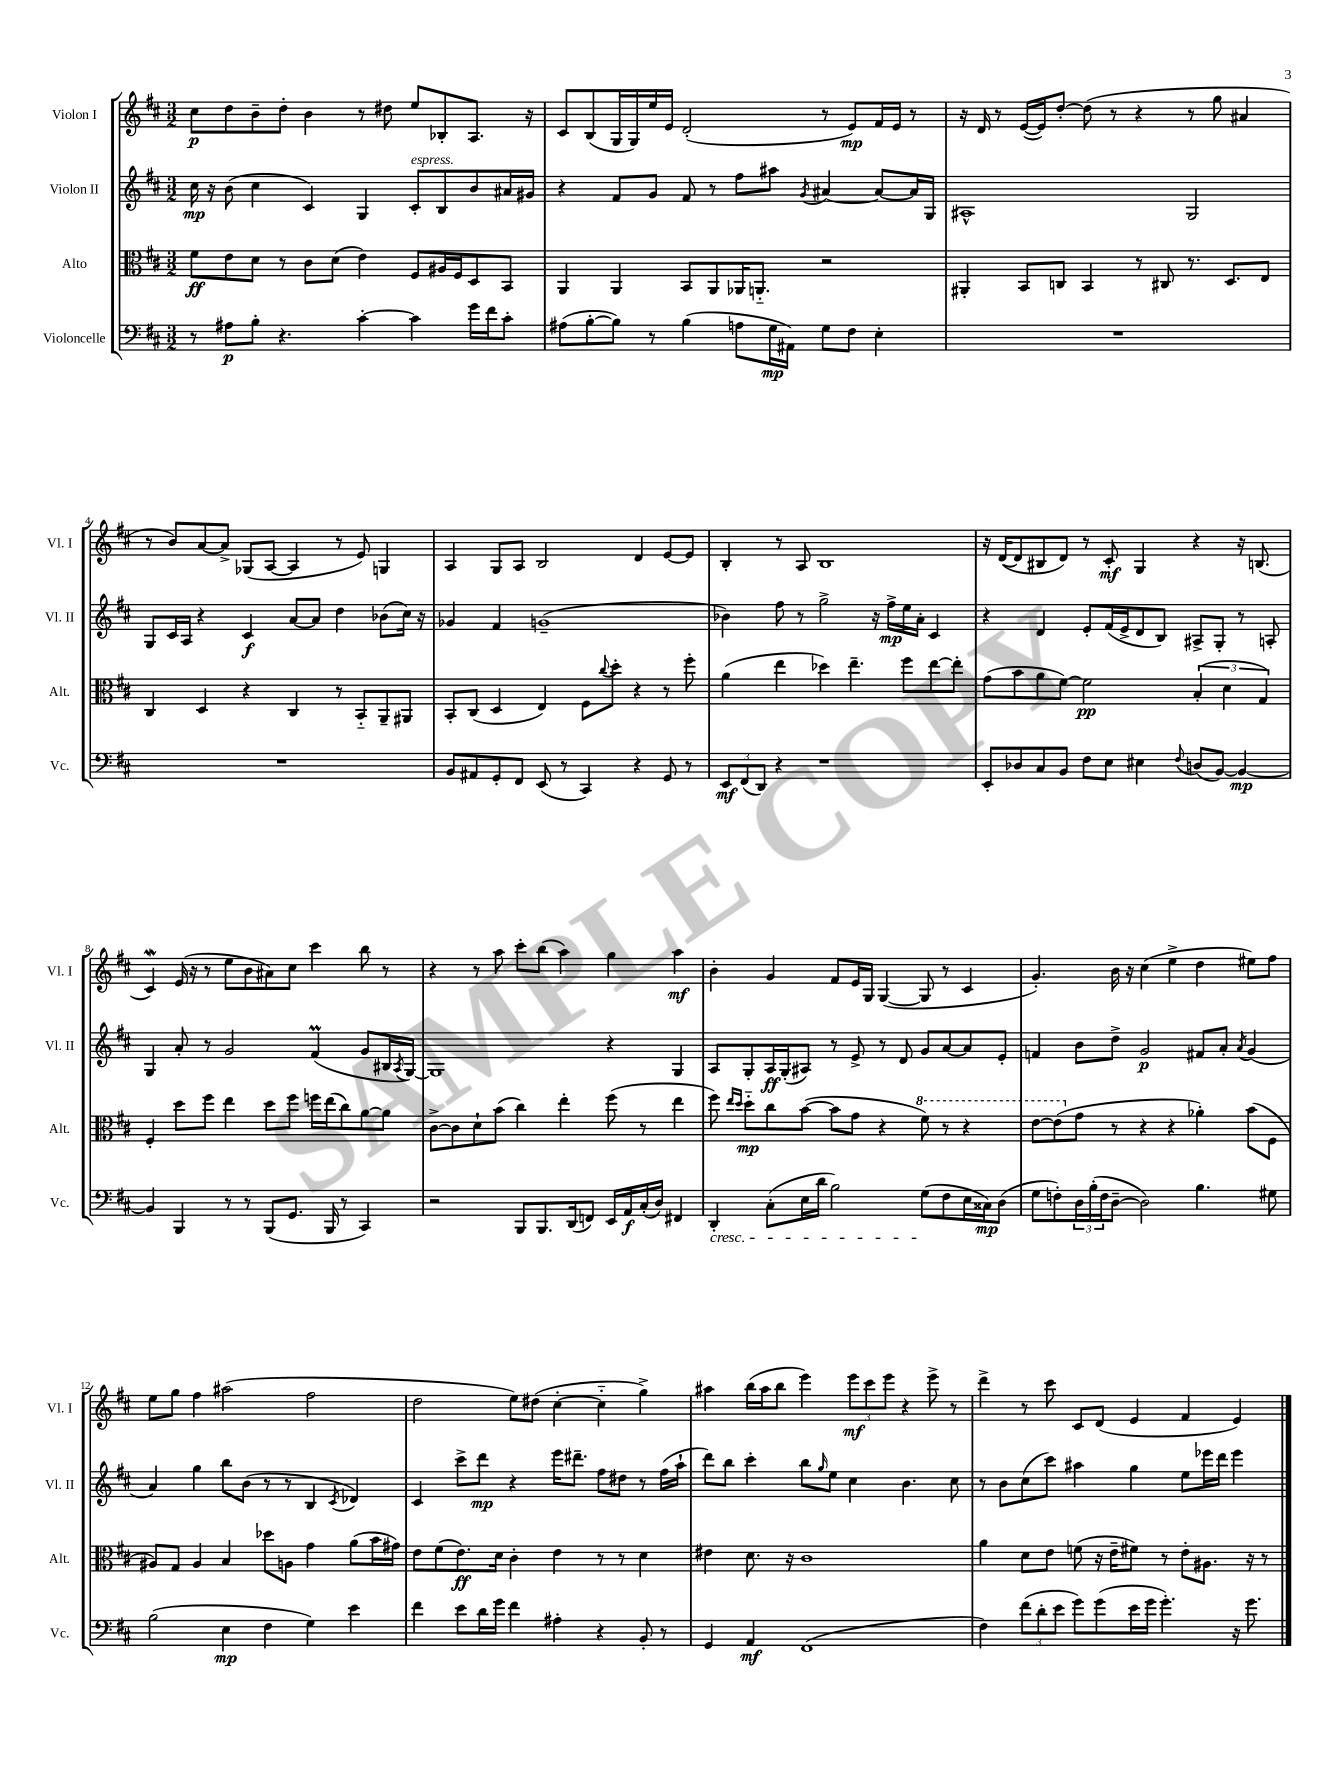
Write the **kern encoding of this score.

**kern	**dynam	**kern	**dynam	**kern	**dynam	**kern	**dynam
*part4	*part4	*part3	*part3	*part2	*part2	*part1	*part1
*staff4	*staff4	*staff3	*staff3	*staff2	*staff2	*staff1	*staff1
*I"Violoncelle	*	*I"Alto	*	*I"Violon II	*	*I"Violon I	*
*I'Vc.	*	*I'Alt.	*	*I'Vl. II	*	*I'Vl. I	*
*clefF4	*	*clefC3	*	*clefG2	*	*clefG2	*
*k[f#c#]	*	*k[f#c#]	*	*k[f#c#]	*	*k[f#c#]	*
*M3/2	*	*M3/2	*	*M3/2	*	*M3/2	*
=1	=1	=1	=1	=1	=1	=1	=1
8r	.	8f#\L	ff	16cc#\	mp	8cc#\L	p
.	.	.	.	16r	.	.	.
8A#X\L	p	8e\	.	(8b\	.	8dd\	.
8B'\J	.	8d\J	.	4cc#\	.	8b~\	.
4.r	.	8r	.	.	.	8dd'\J	.
.	.	8c#\L	.	4c#/)	.	4b\	.
.	.	(8d\J	.	.	.	.	.
[4c#'\	.	4e\)	.	4G/	.	8r	.
.	.	.	.	.	.	8dd#X\	.
!	!	!	!	!LO:TX:a:i:t=espress.	!	!	!
4c#\]	.	8F#/L	.	8c#'/L	.	8ee/L	.
.	.	16A#X/L	.	8B/	.	8B-X'/	.
.	.	16F#/J	.	.	.	.	.
16g\LL	.	8D/	.	8b/	.	8.A/J	.
16f#\J	.	.	.	.	.	.	.
8c#'\J	.	8BB/J	.	16a#X/L	.	.	.
.	.	.	.	16g#X/JJ	.	16r	.
=2	=2	=2	=2	=2	=2	=2	=2
(8A#X\L	.	4AA/	.	4r	.	8c#/L	.
[8B'\	.	.	.	.	.	(8B/	.
8B\J])	.	4AA/	.	8f#/L	.	16G/L	.
.	.	.	.	.	.	16G/)	.
8r	.	.	.	8g/J	.	16ee/	.
.	.	.	.	.	.	16e/JJ	.
(4B\	.	8BB/L	.	8f#/	.	(2d'/	.
.	.	8AA/	.	8r	.	.	.
8An\L	.	16AA-X/K	.	8ff#\L	.	.	.
.	.	8.AAn/J	.	.	.	.	.
16G\L	mp	.	.	8aa#X\J	.	.	.
16AA#X\JJ)	.	.	.	.	.	.	.
.	.	.	.	8qg/	.	.	.
8G\L	.	2r	.	[4a#X/	.	8r	.
8F#\J	.	.	.	.	.	8e/L)	mp
4E'\	.	.	.	8a#/L_	.	16f#/L	.
.	.	.	.	.	.	16e/JJ	.
.	.	.	.	16a#/L]	.	8r	.
.	.	.	.	16G/JJ	.	.	.
=3	=3	=3	=3	=3	=3	=3	=3
1.r	.	4AA#X'/	.	1A#X^^	.	16r	.
.	.	.	.	.	.	16d/	.
.	.	.	.	.	.	8r	.
.	.	8BB/L	.	.	.	([16e/LL	.
.	.	.	.	.	.	16e/J])	.
.	.	8Cn/J	.	.	.	[8dd'/J	.
.	.	4BB/	.	.	.	(8dd\]	.
.	.	.	.	.	.	8r	.
.	.	8r	.	.	.	4r	.
.	.	8C#X/	.	.	.	.	.
.	.	8.r	.	2G/	.	8r	.
.	.	.	.	.	.	8gg\	.
.	.	8.D/L	.	.	.	.	.
.	.	.	.	.	.	4a#X/	.
.	.	8E/J	.	.	.	.	.
!!LO:LB:g=z
=4	=4	=4	=4	=4	=4	=4	=4
1.r	.	4C#/	.	8G/L	.	8r	.
.	.	.	.	16c#/L	.	8b/L)	.
.	.	.	.	16A/JJ	.	.	.
.	.	4D/	.	4r	.	[8a/	.
.	.	.	.	.	.	8a^/J]	.
.	.	4r	.	4c#/	f	(8G-X/L	.
.	.	.	.	.	.	[8A/J	.
.	.	4C#/	.	[8a/L	.	4A/]	.
.	.	.	.	8a/J]	.	.	.
.	.	8r	.	4dd\	.	8r	.
.	.	8BB/L	.	.	.	8e/)	.
.	.	8AA~/	.	(8b-X\L	.	4Gn/	.
.	.	8AA#X/J	.	16cc#\Jk)	.	.	.
.	.	.	.	16r	.	.	.
=5	=5	=5	=5	=5	=5	=5	=5
8BB/L	.	8BB'/L	.	4g-X/	.	4A/	.
8AA#X/	.	(8C#/J	.	.	.	.	.
8GG'/	.	4D/	.	4f#/	.	8G/L	.
8FF#/J	.	.	.	.	.	8A/J	.
(8EE/	.	4E/)	.	(1gn~	.	2B/	.
8r	.	.	.	.	.	.	.
4CC#/)	.	8F#\L	.	.	.	.	.
.	.	8qqcc#/	.	.	.	.	.
.	.	8dd'\J	.	.	.	.	.
4r	.	4r	.	.	.	4d/	.
8GG/	.	8r	.	.	.	[8e/L	.
8r	.	8ff#'\	.	.	.	8e/J]	.
=6	=6	=6	=6	=6	=6	=6	=6
12EE/L	mf	(4a\	.	4b-X\)	.	4B'/	.
(12FF#/	.	.	.	.	.	.	.
12DD/J)	.	.	.	.	.	.	.
4r	.	4ee\	.	8ff#\	.	8r	.
.	.	.	.	8r	.	8A/	.
1r	.	4dd-X\)	.	2gg^\	.	1B	.
.	.	4.ee~\	.	.	.	.	.
.	.	.	.	16r	.	.	.
.	.	.	.	16ff#^\LL	mp	.	.
.	.	8ff#\L	.	16ee\	.	.	.
.	.	.	.	16a'\JJ	.	.	.
.	.	[8ee\	.	4c#/	.	.	.
.	.	8ee'\J]	.	.	.	.	.
=7	=7	=7	=7	=7	=7	=7	=7
8EE'/L	.	(8g\L	.	4r	.	16r	.
.	.	.	.	.	.	([16d/KL	.
8D-X/	.	8b\	.	.	.	8d/]	.
8C#/	.	8a\	.	4d/	.	8B#X/	.
8BB/J	.	[8f#\J)	.	.	.	8d/J)	.
8F#\L	.	2f#\]	pp	8e'/L	.	8r	.
8E\J	.	.	.	(16f#/L	.	8c#'/	mf
.	.	.	.	16e^/J	.	.	.
4E#X\	.	.	.	8d/	.	4G/	.
.	.	.	.	8B/J)	.	.	.
8qqF#/	.	.	.	.	.	.	.
(8Dn/L	.	(6B'/	.	8A#X^/L	.	4r	.
[8BB/J)	.	.	.	8G'/J	.	.	.
.	.	6d\	.	.	.	.	.
4BB/_	mp	.	.	8r	.	16r	.
.	.	.	.	.	.	(8.Bn/	.
.	.	6G/)	.	.	.	.	.
.	.	.	.	8An'/	.	.	.
!!LO:LB:g=z
=8	=8	=8	=8	=8	=8	=8	=8
4BB/]	.	4F#'/	.	4G/	.	4c#W/)	.
4BBB/	.	8dd\L	.	8a'/	.	(16e/	.
.	.	.	.	.	.	16r	.
.	.	8ff#\J	.	8r	.	8r	.
8r	.	4ee\	.	2g/	.	8ee\L	.
8r	.	.	.	.	.	8b\	.
(8BBB/L	.	8dd\L	.	.	.	8a#X\)	.
8.GG/J	.	8ff#\J	.	.	.	8cc#\J	.
.	.	16ffn\LL	.	(4f#m/	.	4ccc#\	.
16BBB/	.	(16ee\J	.	.	.	.	.
8r	.	8cc#\)	.	.	.	.	.
4CC#/)	.	[8a\	.	8g/L	.	8bb\	.
.	.	8a\J]	.	16B#X/L	.	8r	.
.	.	.	.	8qA/	.	.	.
.	.	.	.	[16G/JJ)	.	.	.
=9	=9	=9	=9	=9	=9	=9	=9
2r	.	[8c#^\L	.	1G]	.	4r	.
.	.	8c#\]	.	.	.	.	.
.	.	8d`\	.	.	.	8r	.
.	.	(8b\J	.	.	.	8aa\	.
8BBB/L	.	4cc#\)	.	.	.	8ccc#'\L	.
8.BBB/	.	.	.	.	.	(8bb\J	.
.	.	4ee'\	.	.	.	4aa\)	.
(16DD/k	.	.	.	.	.	.	.
8FFn/J)	.	.	.	.	.	.	.
16EE/LL	.	(8ff#\	.	4r	.	4gg\	.
16AA/	f	.	.	.	.	.	.
(16C#'/	.	8r	.	.	.	.	.
16D/JJ)	.	.	.	.	.	.	.
4FF#X/	.	4ee\	.	4G/	.	4aa\	mf
=10	=10	=10	=10	=10	=10	=10	=10
!LO:TX:b:i:t=cresc.	!	!	!	!	!	!	!
4DD'/	.	8ff#\)	.	8A/L	.	4b'\	.
.	.	16qqee/LL	.	.	.	.	.
.	.	16qqdd/JJ	.	.	.	.	.
.	.	8dd\L	mp	8G'/	.	.	.
(8C#'\L	.	8cc#\	.	16A/L	ff	4g/	.
.	.	.	.	(16G'/J	.	.	.
16E\L	.	([8b\J	.	8A#X/J)	.	.	.
16d\JJ	.	.	.	.	.	.	.
2B\)	.	8b\L]	.	8r	.	8f#/L	.
.	.	8g\J	.	8e^/	.	16e/L	.
.	.	.	.	.	.	16G/JJ	.
.	.	4r	.	8r	.	([4G/	.
.	.	.	.	8d/	.	.	.
*	*	*8va	*	*	*	*	*
(8G\L	.	8ff#\)	.	8g/L	.	8G/]	.
8F#\	.	8r	.	[8a/	.	8r	.
16E\L	.	4r	.	8a/]	.	4c#/	.
16C##X\J)	mp	.	.	.	.	.	.
(8D\J	.	.	.	8e'/J	.	.	.
=11	=11	=11	=11	=11	=11	=11	=11
8G\L	.	[8ee\L	.	4fn/	.	4.g'/)	.
8Fn'\)	.	(8ee\]	.	.	.	.	.
*	*	*X8va	*	*	*	*	*
24D\L	.	8g\J	.	8b\L	.	.	.
(24B'\	.	.	.	.	.	.	.
24F\J	.	.	.	.	.	.	.
[8D~\J	.	8r	.	8dd^\J	.	16b\	.
.	.	.	.	.	.	16r	.
2D\])	.	4r	.	2g/	p	(4cc#\	.
.	.	4r	.	.	.	4ee^\	.
4.B\	.	4a-X'\)	.	8f#X/L	.	4dd\	.
.	.	.	.	8a'/J	.	.	.
.	.	.	.	8qa/	.	.	.
.	.	(8b\L	.	(4g/	.	8ee#X\L)	.
8G#X\	.	8F#\J	.	.	.	8ff#\J	.
!!LO:LB:g=z
=12	=12	=12	=12	=12	=12	=12	=12
(2B\	.	8A#X/L)	.	4a/)	.	8ee\L	.
.	.	8G/J	.	.	.	8gg\J	.
.	.	4A#/	.	4gg\	.	4ff#\	.
4E\	mp	4B/	.	8bb\L	.	(2aa#X\	.
.	.	.	.	(8b\J	.	.	.
4F#\	.	8dd-X\L	.	8r	.	.	.
.	.	8An\J	.	8r	.	.	.
4G\)	.	4g\	.	4B/	.	2ff#\	.
.	.	.	.	8qc#/	.	.	.
4e\	.	(8a\L	.	4d-X/)	.	.	.
.	.	16b\L	.	.	.	.	.
.	.	16g#X\JJ)	.	.	.	.	.
=13	=13	=13	=13	=13	=13	=13	=13
4f#\	.	8e\L	.	4c#/	.	2dd\	.
.	.	(8f#\	.	.	.	.	.
8e\L	.	8.e\)	ff	8ccc#^\L	.	.	.
16d\L	.	.	.	8ddd\J	mp	.	.
16g\JJ	.	16d\Jk	.	.	.	.	.
4f#\	.	4c#'\	.	4r	.	8ee\L)	.
.	.	.	.	.	.	(8dd#X\J	.
4A#X'\	.	4e\	.	16eee\KL	.	[4cc#'\	.
.	.	.	.	8.ddd#X~\J	.	.	.
4r	.	8r	.	8ff#\L	.	4cc#\]	.
.	.	8r	.	8dd#X\J	.	.	.
8BB'/	.	4d\	.	8r	.	4gg^\)	.
8r	.	.	.	(16ff#\LL	.	.	.
.	.	.	.	16aa`\JJ	.	.	.
=14	=14	=14	=14	=14	=14	=14	=14
4GG/	.	4e#X\	.	8ddd\L)	.	4aa#X\	.
.	.	.	.	8bb\J	.	.	.
4AA/	mf	8.d\	.	4ccc#'\	.	(16bb\LL	.
.	.	.	.	.	.	16aa#\J	.
.	.	.	.	.	.	8bb\J	.
.	.	16r	.	.	.	.	.
(1FF#	.	1c#	.	8bb\L	.	4eee\)	.
.	.	.	.	16qqgg/	.	.	.
.	.	.	.	8ee\J	.	.	.
.	.	.	.	4cc#\	.	12eee\L	mf
.	.	.	.	.	.	12ccc#\	.
.	.	.	.	.	.	12eee\J	.
.	.	.	.	4.b\	.	4r	.
.	.	.	.	.	.	8eee^\	.
.	.	.	.	8cc#\	.	8r	.
=15	=15	=15	=15	=15	=15	=15	=15
4F#\)	.	4a\	.	8r	.	4ddd^\	.
.	.	.	.	8b\L	.	.	.
(12f#\L	.	8d\L	.	(8cc#\	.	8r	.
12d'\	.	.	.	.	.	.	.
.	.	8e\J	.	8ccc#\J)	.	8ccc#\	.
12e\J	.	.	.	.	.	.	.
8g\L)	.	(8fn\	.	4aa#X\	.	8c#/L	.
(8g\	.	16r	.	.	.	(8d/J	.
.	.	16e~\KL	.	.	.	.	.
16e\L	.	8f#X\J)	.	4gg\	.	4e/	.
16g\JJ	.	.	.	.	.	.	.
4.g'\)	.	8r	.	.	.	.	.
.	.	8e'\L	.	8ee\L	.	4f#/	.
.	.	8.A#X\J	.	16eee-X\L	.	.	.
.	.	.	.	16ddd\JJ	.	.	.
16r	.	.	.	4eee-\	.	4e/)	.
8.g\	.	16r	.	.	.	.	.
.	.	8r	.	.	.	.	.
==	==	==	==	==	==	==	==
*-	*-	*-	*-	*-	*-	*-	*-
